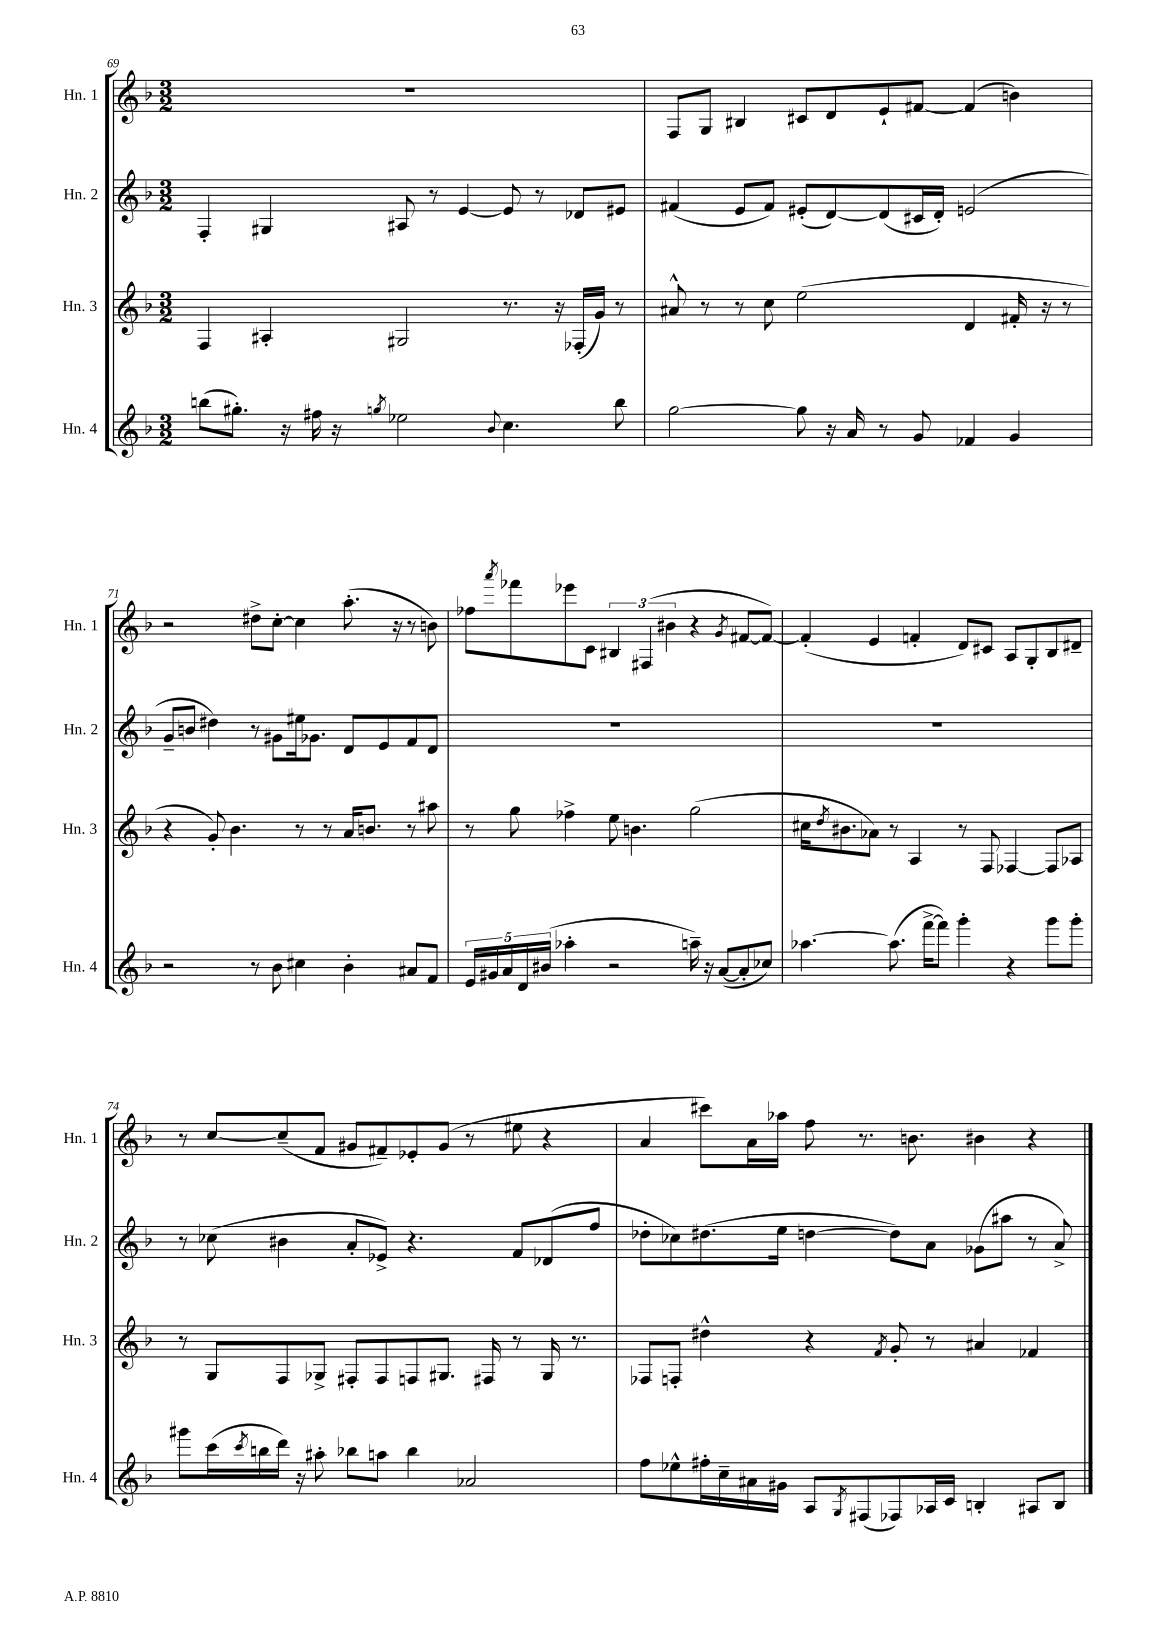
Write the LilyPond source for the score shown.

<<
\new StaffGroup <<
\new Staff = "s0" \with { instrumentName = "Hn. 1" shortInstrumentName = "Hn. 1" } {
    \clef treble \key f \major \numericTimeSignature \time 3/2
    R1. |
    f8 g8 bis4 cis'8 d'8 e'8-! fis'8~ fis'4( b'4) |
    r2 dis''8-> c''8~-. c''4 a''8.-.( r16 r8 b'8) |
    fes''8 \acciaccatura { a'''8 } fes'''8 ees'''8 c'8 \tuplet 3/2 { bis4 fis4( bis'4 } r4 \acciaccatura { g'8 } fis'8~ fis'8~) |
    fis'4-.( e'4 f'4-. d'8) cis'8 a8 g8-. bes8 dis'8-- |
    r8 c''8~ c''8--( f'8 gis'8 fis'8--) ees'8-. gis'8( r8 eis''8 r4 |
    a'4 cis'''8) a'16 aes''16 f''8 r8. b'8. bis'4 r4 \bar "|." |
}
\new Staff = "s1" \with { instrumentName = "Hn. 2" shortInstrumentName = "Hn. 2" } {
    \clef treble \key f \major \numericTimeSignature \time 3/2
    f4-. gis4 ais8 r8 e'4~ e'8 r8 des'8 eis'8 |
    fis'4( e'8 fis'8) eis'8-.( d'8~) d'8( cis'16 d'16-.) e'2( |
    g'8-- b'8 dis''4) r8 gis'8 eis''16 ges'8. d'8 e'8 f'8 d'8 |
    R1. |
    R1. |
    r8 ces''8( bis'4 a'8-. ees'8->) r4. f'8 des'8( f''8 |
    des''8-. ces''8) dis''8.( e''16 d''4~ d''8) a'8 ges'8( ais''8 r8 a'8->) \bar "|." |
}
\new Staff = "s2" \with { instrumentName = "Hn. 3" shortInstrumentName = "Hn. 3" } {
    \clef treble \key f \major \numericTimeSignature \time 3/2
    f4 ais4-. gis2 r8. r16 fes16-.( g'16) r8 |
    ais'8-^ r8 r8 c''8 e''2( d'4 fis'16-. r16 r8 |
    r4 g'8-.) bes'4. r8 r8 a'16 b'8. r8 ais''8 |
    r8 g''8 fes''4-> e''8 b'4. g''2( |
    cis''16 \acciaccatura { d''8 } bis'8. aes'8) r8 a4 r8 f8 fes4~ fes8 aes8 |
    r8 g8 f8 ges8-> fis8-. fis8 f8 gis8. fis16 r8 gis16 r8. |
    fes8 f8-. dis''4-^ r4 \acciaccatura { f'8 } g'8-. r8 ais'4 fes'4 \bar "|." |
}
\new Staff = "s3" \with { instrumentName = "Hn. 4" shortInstrumentName = "Hn. 4" } {
    \clef treble \key f \major \numericTimeSignature \time 3/2
    b''8( gis''8.-.) r16 fis''16 r16 \acciaccatura { g''8 } ees''2 \appoggiatura { bes'8 } c''4. b''8 |
    g''2~ g''8 r16 a'16 r8 g'8 fes'4 g'4 |
    r2 r8 bes'8 cis''4 bes'4-. ais'8 f'8 |
    \tuplet 5/4 { e'16 gis'16 a'16 d'16 bis'16( } aes''4-. r2 a''16--) r16 a'8~( a'8-. ces''8) |
    aes''4.~ aes''8.( f'''16~-> f'''8) g'''4-. r4 g'''8 g'''8-. |
    gis'''8 c'''16( \acciaccatura { c'''8 } b''16 d'''16) r16 ais''8-. bes''8 a''8 bes''4 aes'2 |
    f''8 ees''8-^ fis''16-. c''16-- ais'16 gis'16 a8 \acciaccatura { g8 } fis8( fes8) aes16 c'16 b4-. ais8 b8 \bar "|." |
}
>>
>>
\layout { \context { \Score currentBarNumber = #69 } }
